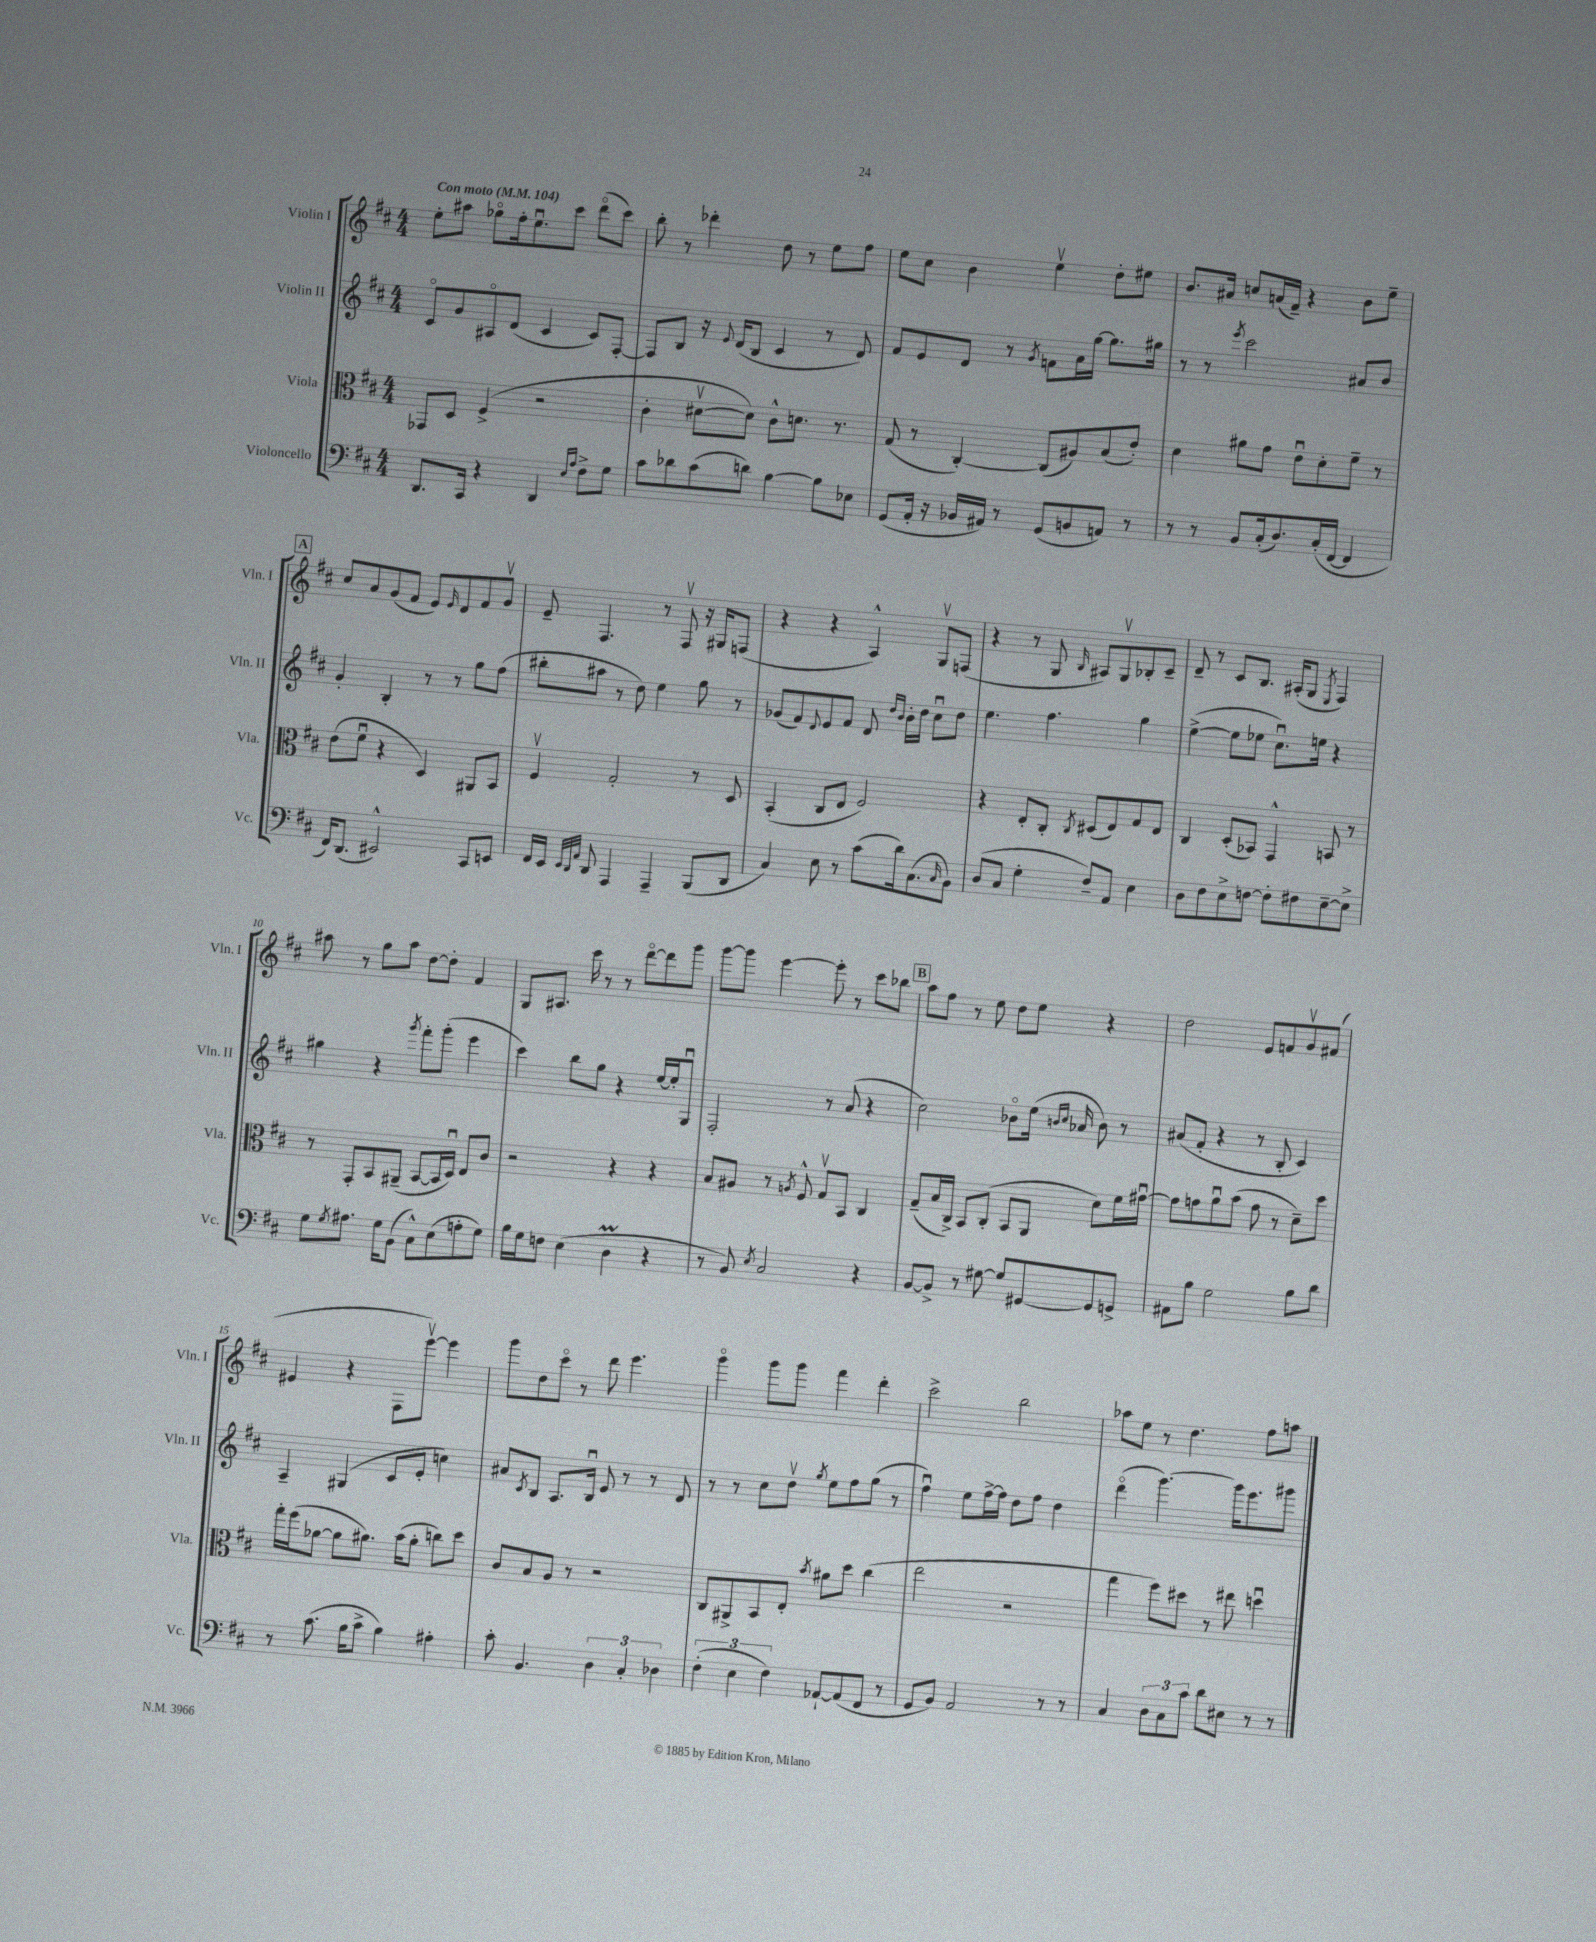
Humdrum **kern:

**kern	**kern	**kern	**kern
*part4	*part3	*part2	*part1
*staff4	*staff3	*staff2	*staff1
*I"Violoncello	*I"Viola	*I"Violin II	*I"Violin I
*I'Vc.	*I'Vla.	*I'Vln. II	*I'Vln. I
*clefF4	*clefC3	*clefG2	*clefG2
*k[f#c#]	*k[f#c#]	*k[f#c#]	*k[f#c#]
*M4/4	*M4/4	*M4/4	*M4/4
*MM104	*MM104	*MM104	*MM104
=1	=1	=1	=1
!	!	!	!LO:TX:a:B:t=Con moto
8.DD/L	8GG-X/L	8c#/L	8ee'\L
.	8D/J	8g/	8aa#X\J
16CC#/Jk	.	.	.
4r	(4F#^/	8A#X/	8gg-X\L
.	.	(8d/J	16ff#'\k
.	.	.	8.eeu\
4DD/	2r	4c#/	.
.	.	.	8ccc#\J
16qqE/LL	.	.	.
16qqA/JJ	.	.	.
8F#^\L	.	8c#/L)	(8ddd\L
8G\J	.	[8F#'/J	8ccc#\J)
=2	=2	=2	=2
8c#\L	4c#'\	8F#/L]	8bb'\
8d-X\	.	8B/J	8r
(8c#\	[8d#Xv\L	16r	4ddd-X'\
.	.	8qqe/	.
.	.	(16d/KL	.
8dn\J)	8d#\J])	8B/J	.
[4B\	8c#^^\L	4c#/	8dd\
.	8.dn\J	.	8r
8B\L]	.	8r	8ee\L
.	8.r	.	.
8E-X\J	.	8d/)	8ff#\J
=3	=3	=3	=3
(8GG/L	(8G/	8f#/L	8ee\L
16AA'/Jk	8r	8e/	8cc#\J
16r	.	.	.
16BB-X/LL	[4C#'/)	8d/J	4b\
16AA#X/JJ)	.	.	.
8r	.	8r	.
.	.	8qg/	.
(8GG/L	(8C#/L]	8fn\L	4eev\
8BBn/	8A#X/)	16a\L	.
.	.	[16gg\JJ	.
8AAn/J)	(8B/	8.gg\L]	8dd'\L
8r	8e'/J)	.	8ee#X\J
.	.	16gg#X\Jk	.
=4	=4	=4	=4
8r	4d\	8r	8.b/L
8r	.	8r	.
.	.	.	16a#X/Jk
.	.	8qeee/	.
8BB/L	8a#X\L	2ccc#\	8ccn/L
(16C#'/k	8g\J	.	(16an/L
8.D/)	.	.	16f#~/JJ)
.	8eu\L	.	4r
(16C#'/L	8d'\	.	.
[16FF#/JJ	.	.	.
4FF#/]	8f#~\J	8a#X/L	8b\L
.	8r	8b/J	8ee~\J
!!LO:LB:g=z
!!LO:REH:place=s1:t=A
=5	=5	=5	=5
16FF#/KL)	(8e\L	4g'/	8cc#/L
(8.DD/J	.	.	.
.	8f#u\J	.	8a/
2EE#X^^/)	4r	4B'/	(8g/
.	.	.	8f#/J
.	4D/)	8r	8e/L)
.	.	.	16qqe/
.	.	8r	8d/
8CC#/L	8AA#X/L	8gg\L	8f#/
8EEn/J	8BB/J	(8ff#\J	8gv/J
=6	=6	=6	=6
16FF#/LL	4F#v/	8bb#X'\L	8e~/
16EE/JJ	.	.	.
32qqEE/LLL	.	.	.
32qqDD/	.	.	.
32qqAA/JJJ	.	.	.
8DD/	.	8aa#X\J	4.F#/
4AAA/	2G'/	8r	.
.	.	8dd\)	.
4AAA~/	.	4ee\	8r
.	.	.	8F#v/
(8BBB/L	8r	8gg\	16r
.	.	.	16G#X/KL
8DD/J	8D/	8r	(8Fn/J
=7	=7	=7	=7
4C#/)	(4BB'/	(8g-X/L	4r
.	.	8f#/)	.
.	.	8qqd/	.
8E\	8C#/L	8e/	4r
8r	8E/J	8f#/J	.
(8c#\L	2F#/)	8d/	4A^^/)
.	.	16qqdd/LL	.
.	.	16qqb/JJ	.
16d\k)	.	16b'\LL	.
(8.C#\	.	16dd\JJ	.
.	.	8cc#u\L	8Gv/L
16qqC#/	.	.	.
8BB\J)	.	8dd\J	(8Fn/J
=8	=8	=8	=8
(8D/L	4r	4.ee\	4r
8C#/J	.	.	.
4G'\	8E'/L	.	8r
.	8C#'/J	4.ff#\	8G/
.	8qC#/	.	16qqB/
8F#~/L)	(8D#X/L	.	8A#X/L)
8AA/J	8E/)	.	8Gv/
4E\	8G/	4gg\	8B-X'/
.	8E/J	.	8c#~/J
=9	=9	=9	=9
8D\L	4C#/	([4ee^\	8d~/
8F#\	.	.	8r
8E^\	(8D'/L	8ee\L]	8c#/L
[8Fn\J	8BB-X/J)	8ee-X\J	8.B/J
8F'\L]	4GG^^/	8.cc#u\L)	.
.	.	.	(16A#X'/KL
8F#X\	.	.	8G/J
.	.	16een\Jk	.
.	.	.	8qE/
[8E~\	8BBn/	4r	4F#/)
8E^\J]	8r	.	.
!!LO:LB:g=z
=10	=10	=10	=10
8G\L	8r	4gg#X\	8aa#X\
8qG/	.	.	.
8.A#X\J	8GG'/L	.	8r
.	8BB/	4r	8gg\L
16G\KL	.	.	.
(8BB\J	(8AA#X~/J	.	8aa#\J
.	.	8qggg/	.
8C#^^\L)	[8BB/L	8fff#'\L	[8dd\L
(8E\	16BB/L]	(8ggg'\J	8dd'\J]
.	16Du/JJ)	.	.
8An'\	8E/L	4eee\	4f#/
8G\J)	8c#/J	.	.
=11	=11	=11	=11
16B\LL	2r	4ccc#\)	8G/L
16G\J	.	.	.
8Fn\J	.	.	8.A#X/J
(4E\	.	8bb\L	.
.	.	.	16ccc#\
.	.	8gg\J	8r
4DM\	4r	4r	8r
.	.	.	[8ddd\L
4r	4r	[16ee/LL	8ddd\]
.	.	16ee'/J]	.
.	.	8Gu/J	8ggg\J
=12	=12	=12	=12
8r	8B/L	2F#'/	[8ggg\L
8BB/)	8A#X/J	.	8ggg\J]
8qE/	.	.	.
2C#/	8r	.	[4eee\
.	8qAn/	.	.
.	8F#^^/	.	.
.	8Gv/L	8r	8eee'\]
.	8BB/J	(8a/	8r
4r	4C#/	4r	8ccc#\L
.	.	.	8bb-X\J
!!LO:REH:place=s1:t=B
=13	=13	=13	=13
[8BB/L	(8G~/L	2cc#\)	8aa\L
8BB^/J]	16B/L	.	8ff#\J
.	16C#^/JJ)	.	.
8r	8BB/L	.	8r
[8G#X\	(8C#'/J	.	8ee\
8G#/L]	8BB/L	8b-X\L	8dd\L
[8GG#X/	8AA/J	(16ee\Jk	8ee\J
.	.	16qqbn/LL	.
.	.	16qqcc#/JJ	.
.	.	16a-X/	.
8GG#/]	8d\L)	8b\)	4r
8GGn^/J	16f#\L	8r	.
.	[16g#Xu\JJ	.	.
=14	=14	=14	=14
8AA#X\L	8g#\L]	(8a#X/L	2dd\
8B\J	8gn\	8f#'/J	.
2G\	8au\	4r	.
.	(8b\J	.	.
.	8g\	8r	8e/L
.	8r	8B'/	8fn/
8B\L	8d~\L)	4c#/)	8gv/
8d\J	8dd\J	.	(8f#X/J
!!LO:LB:g=z
=15	=15	=15	=15
8r	16gg'\LL	4A~/	4e#X/
.	(16ff#\J	.	.
(8.c#\	[8a-X\J	.	.
.	8a-\L]	(4G#X/	4r
16B\KL	.	.	.
8c#^\J	8.a#X\J)	.	.
4B\)	.	8c#/L	8F#\L
.	(16b\KL	.	.
.	8a#'\J	8e'/J	[8eeev\J)
4A#X'\	8ccn\L)	4ccn\)	4eee\]
.	8dd\J	.	.
=16	=16	=16	=16
8c#'\	8c#/L	8a#X/L	8ggg\L
.	.	8qc#/	.
4.BB/	8B/	8B/J	8dd\
.	8A/J	8.A/L	8ccc#\J
.	8r	.	8r
.	.	16Bu/Jk	.
6D\	2r	8e/	8ddd\
.	.	8r	4.eee\
6C#'/	.	.	.
.	.	8r	.
6D-X\	.	.	.
.	.	8d/	.
=17	=17	=17	=17
(6F#'\	8C#/L	8r	4ggg\
.	8AA#X^/	8r	.
6E\	.	.	.
.	8BB/	8cc#\L	8ggg\L
6F#\)	.	.	.
.	8E'/J	8ddv\J	8ggg\J
.	8qb/	8qgg/	.
[8AA-X`/L	8a#X\L	8ee\L	4fff#\
(8AA-/]	8dd\J	8ff#\	.
8FF#/J	(4cc#\	(8gg\J	4ddd'\
8r	.	8r	.
=18	=18	=18	=18
8GG/L	2ee\	4ff#u\)	2ccc#^\
8BB/J)	.	.	.
2AA/	.	8ee\L	.
.	.	[16ff#^\L	.
.	.	16ff#\JJ]	.
.	2r	8dd\L	2bb\
.	.	8ff#\J	.
8r	.	4dd\	.
8r	.	.	.
=19	=19	=19	=19
4C#/	4gg\	(4ddd\	8aa-X\L
.	.	.	8ee\J
12D\L	8ff#\L)	[4.ggg\)	8r
12C#\	.	.	.
.	8dd#X\J	.	4.dd\
12c#\J	.	.	.
8d\L	8r	.	.
8E#X\J	8ee#X\	16ggg\KL]	.
.	.	8.eee\	.
8r	4ddnu\	.	8ff#\L
8r	.	8ggg#X\J	8aan\J
==	==	==	==
*-	*-	*-	*-
